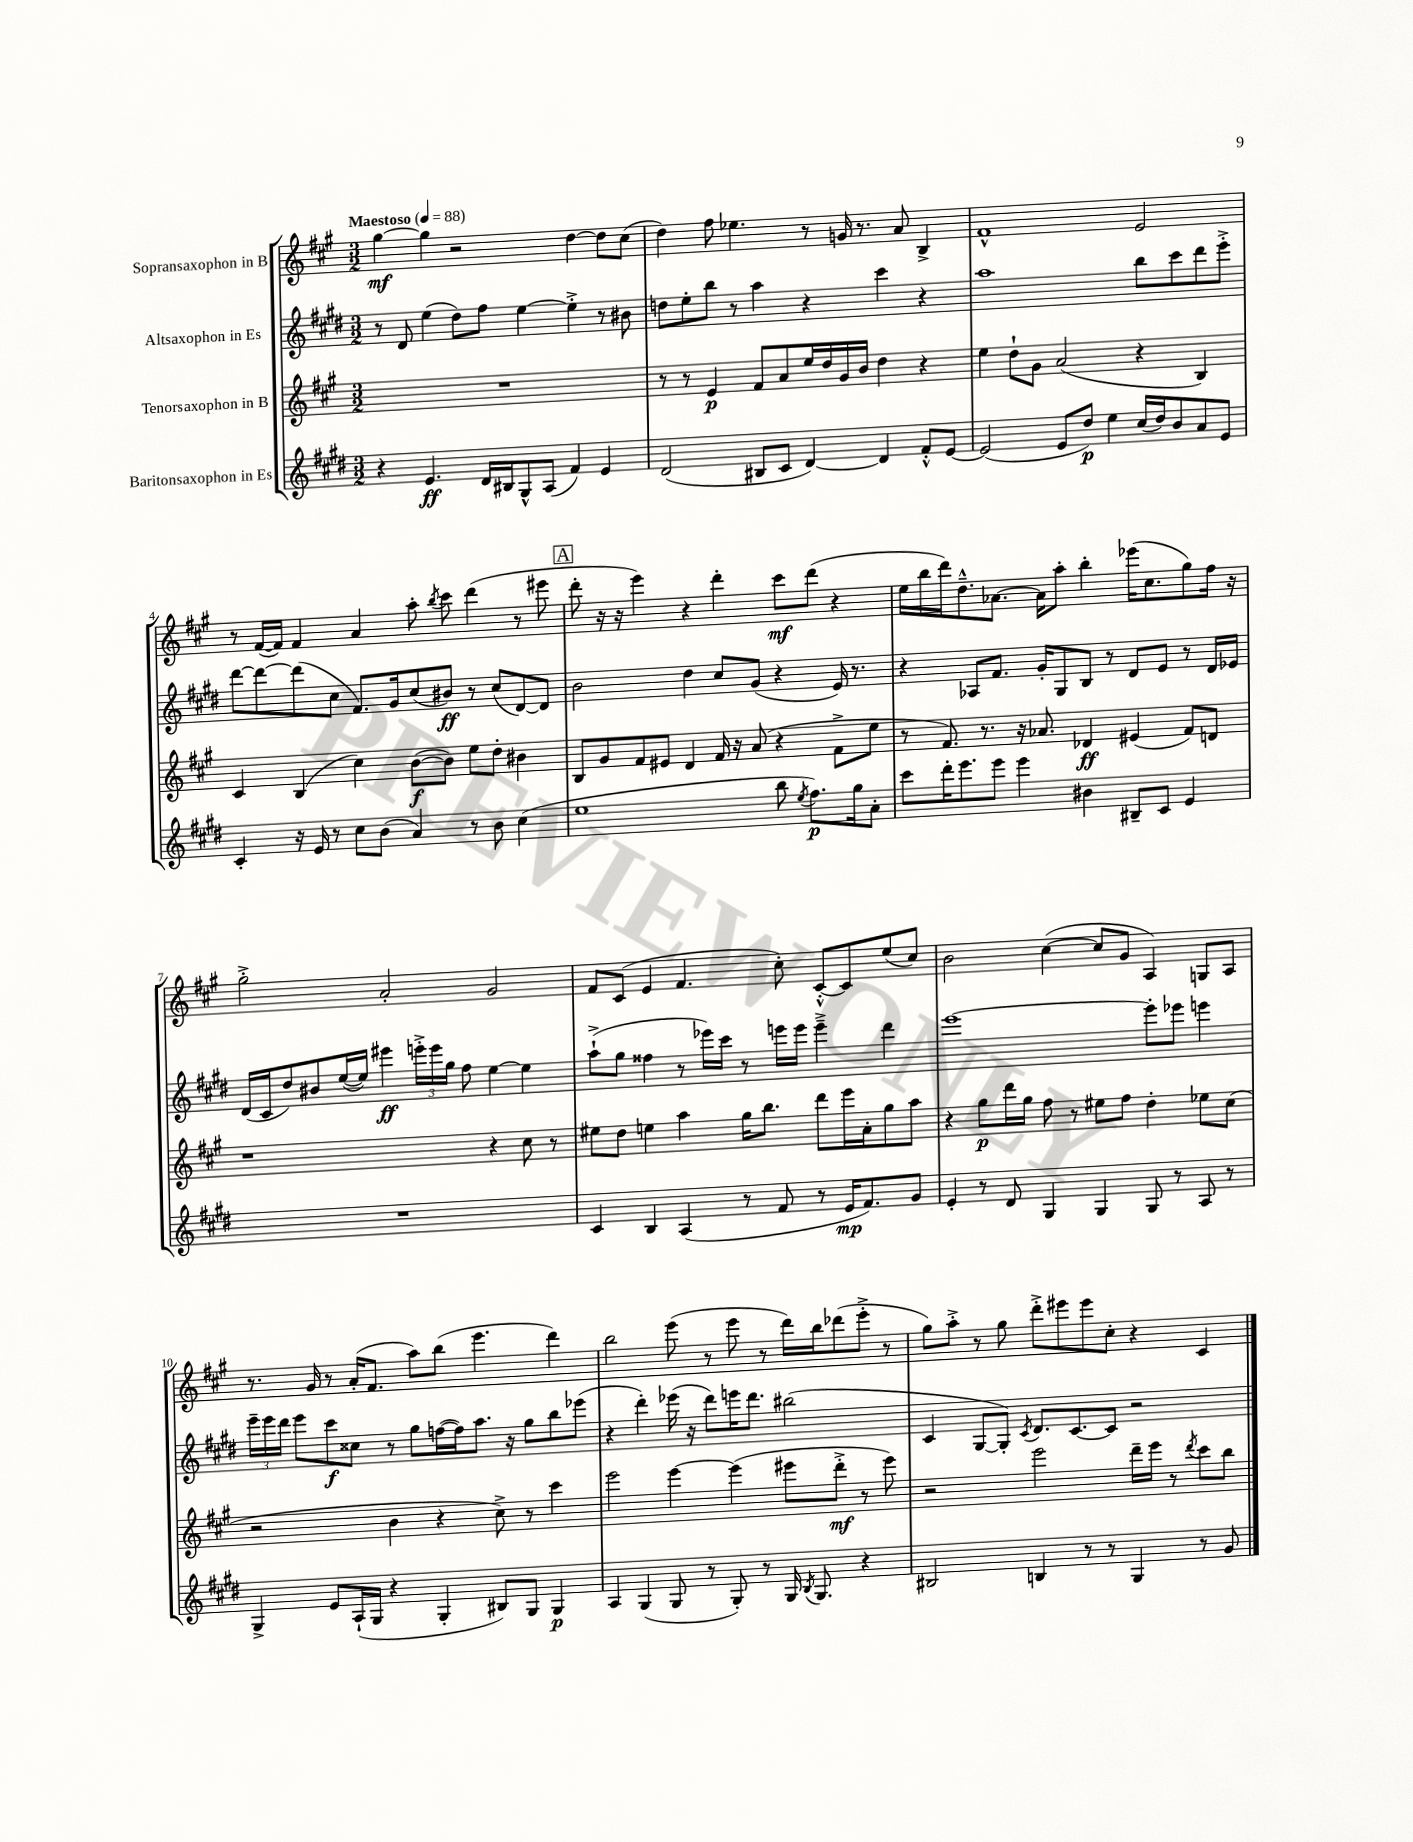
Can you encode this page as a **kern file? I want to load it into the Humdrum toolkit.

**kern	**kern	**kern	**kern
*staff4	*staff3	*staff2	*staff1
*clefG2	*clefG2	*clefG2	*clefG2
*k[f#c#g#d#]	*k[f#c#g#]	*k[f#c#g#d#]	*k[f#c#g#]
*M3/2	*M3/2	*M3/2	*M3/2
*MM88	*MM88	*MM88	*MM88
4r	1.r	8r	[4gg#\
.	.	8d#/	.
4.e/	.	(4ee\	4gg#\]
.	.	8dd#\L)	2r
16d#/LL	.	8ff#\J	.
16B#/J	.	.	.
8G#^^/	.	[4ee\	.
(8A/J	.	.	.
4f#/)	.	4ee'^\]	[4dd\
4e/	.	8r	8dd\]L
.	.	8b#\	(8cc#\J
=	=	=	=
(2d#/	8r	8dd\L	4dd\)
.	8r	8ee'\	.
.	4e/	8bb\J	8ff#\
.	.	8r	4.ee-\
8B#/L	8f#/L	4aa\	.
8c#/J	8a/	.	.
[4d#/)	16ee/L	4r	8r
.	16dd/	.	.
.	16g#/	.	16g/
.	16b/JJ	.	8.r
4d#/]	4dd\	4ccc#\	.
.	.	.	8a/
8f#'^^/L	4r	4r	4B^/
[8e/J	.	.	.
=	=	=	=
(2e/]	4ee\	1aa	1f#^^
.	8dd`\L	.	.
.	8g#\J	.	.
8e/L	(2a/	.	.
8dd#/J)	.	.	.
4ee\	.	.	.
(16cc#/LL	4r	8bb\L	2e/
16dd#/J)	.	.	.
8b/	.	8ccc#\	.
8a/	4B/)	8ddd#\	.
8e/J	.	8eee'^\J	.
=	=	=	=
4c#'/	4c#/	[8ddd#\L	8r
.	.	8ddd#\_	([16f#/LL
.	.	.	16f#/]JJ)
16r	(4B/	(8ddd#\]	4f#/
16e/	.	.	.
8r	.	8cc#\J	.
8cc#\L	4cc#\)	8.f#/L)	4a/
(8b\J	.	.	.
.	.	16g#/k	.
4a/)	([8b\L	(8cc#/	8aa'\
.	.	.	8qbb/
.	8b\]J)	8b#/J)	8ccc#\
8r	8ee\L	8r	(4ddd\
8b\	8dd'\J	(8cc#/L	.
(4cc#\	4b#\	[8d#/)	8r
.	.	8d#/]J	8eee#\
=	=	=	=
1ee	8B/L	2b\	8ddd'\
.	8g#/	.	16r
.	.	.	16r
.	8f#/	.	4eee\)
.	8e#/J	.	.
.	4d/	4dd#\	4r
.	16f#/	8cc#/L	4ddd'\
.	16r	.	.
.	(8a/	(8g#/J	.
8bb\	4r	4r	8ccc#\L
8qee/	.	.	.
8.ff#\L)	.	.	(8ddd\J
.	8f#^\L	16e/)	4r
16gg#\k	.	8.r	.
8a'\J	8ee\J	.	.
=	=	=	=
8ccc#\L	8r	4r	16ee\LL
.	.	.	16bb\
16ddd#'\K	8.f#/)	.	16ddd\J)
8.eee\	.	.	8.dd~^^\
.	.	8A-/L	.
.	8.r	.	.
8eee\J	.	8.f#/J	[8.a-\J
4eee\	16r	.	.
.	8.a-/	16g#'/LK	16a-\]LK
.	.	8G#/	8aa'\J
4b#\	4d-/	8B/J	4bb'\
.	.	8r	.
8B#~/L	(4e#/	8d#/L	(16eee-\LK
.	.	.	8.cc#\
8c#/J	.	8e/J	.
4e/	8f#/L)	8r	8gg#\)
.	8d/J	16d#/LL	16ff#\Jk
.	.	16e-/JJ	16r
=	=	=	=
1.r	1r	(16d#/LL	2gg#'^\
.	.	16c#/J	.
.	.	8dd#/)	.
.	.	8b#/	.
.	.	([16ee/L	.
.	.	16ee/]JJ)	.
.	.	4eee#\	2a'/
.	.	24eee'^\LL	.
.	.	24eee\	.
.	.	24gg#\JJ	.
.	.	8ff#\	.
.	4r	[4ee\	2g#/
.	8cc#\	4ee\]	.
.	8r	.	.
=	=	=	=
4c#/	8ee#\L	(8aa`^\L	8f#/L
.	8dd\J	8gg#\J	(8c#/J
4B/	4ee\	4ff##\	4e/
(4A/	4aa\	8r	4.f#/
.	.	16eee-\LL)	.
.	.	16ccc#\JJ	.
8r	16gg#\LK	8r	.
.	8.bb\J	.	.
8f#/	.	16eee\LL	8cc#'\)
.	.	16eee\JJ	.
8r	8ddd\L	4eee~^\	[8c#'^^/L
16e/LK	16eee\L	.	8c#/]
8.f#/)	16a'\J	.	.
.	8gg#\	4ddd#\	(8ee/
8g#/J	8aa\J	.	8cc#/J)
=	=	=	=
4e'/	4r	[1eee	2b\
8r	8gg#\L	.	.
8d#/	16ddd\L	.	.
.	16gg#\JJ	.	.
4G#/	8ff#\	.	([4cc#\
.	8r	.	.
4G#/	8ee#\L	.	8cc#/]L
.	8ff#\J	.	8g#/J
8G#/	4dd'\	8eee'\]L	4A/)
8r	.	8eee-\J	.
8A/	8ee-\L	4eee\	8G/L
8r	(8cc#\J	.	8A/J
=	=	=	=
4G#^/	2r	24eee~\LL	8.r
.	.	24eee\	.
.	.	24ddd#\JJ	.
.	.	8eee\L	.
.	.	.	16g#/
8e/L	.	8ccc#\	8r
(16A`/L	.	8cc##\J	(16a'/LK
16G#/JJ	.	.	8.f#/J
4r	4b\	8r	.
.	.	8gg#\L	8aa\L)
4G#'/	4r	([16ff\L	(8bb\J
.	.	16ff\]J)	.
.	.	8.aa\J	4.eee\
8B#/L)	8cc#^\)	.	.
.	.	16r	.
8G#/J	8r	8gg#\L	.
4G#/	4ccc#\	8bb\	4ddd\)
.	.	(8eee-\J	.
=	=	=	=
4A/	2eee\	4r	2bb\
(4G#/	.	4ddd#'\)	.
8G#/	[4eee\	(16eee-\	(8eee\
.	.	16r	.
8r	.	8ddd#\L)	8r
8G#'/)	(4eee\]	16eee\K	8eee\
.	.	8.ddd#\J	.
8r	.	.	8r
16G#/	8eee#\L	(2bb#\	16ddd\LL)
8qB/	.	.	.
8.G#/	.	.	16bb\J
.	8ddd'^\J	.	(8ddd-\
4r	8r	.	8eee'^\J
.	8eee#\)	.	8r
=	=	=	=
2B#/	2r	4c#/	8gg#\L)
.	.	.	8aa'^\J
.	.	[8G#/L	8r
.	.	8G#'/]J)	8gg#\
.	.	8qc#/	.
4B/	2eee\	8.d#/L	8ddd'^\L
.	.	.	8eee#\
.	.	[8.c#/	.
8r	.	.	8eee#\
8r	.	8c#/]J	8cc#'\J
4G#/	16ddd~\LL	2r	4r
.	16eee\JJ	.	.
.	8r	.	.
.	8qddd/	.	.
8r	8ccc#\L	.	4c#/
8g#/	8bb\J	.	.
==	==	==	==
*-	*-	*-	*-
